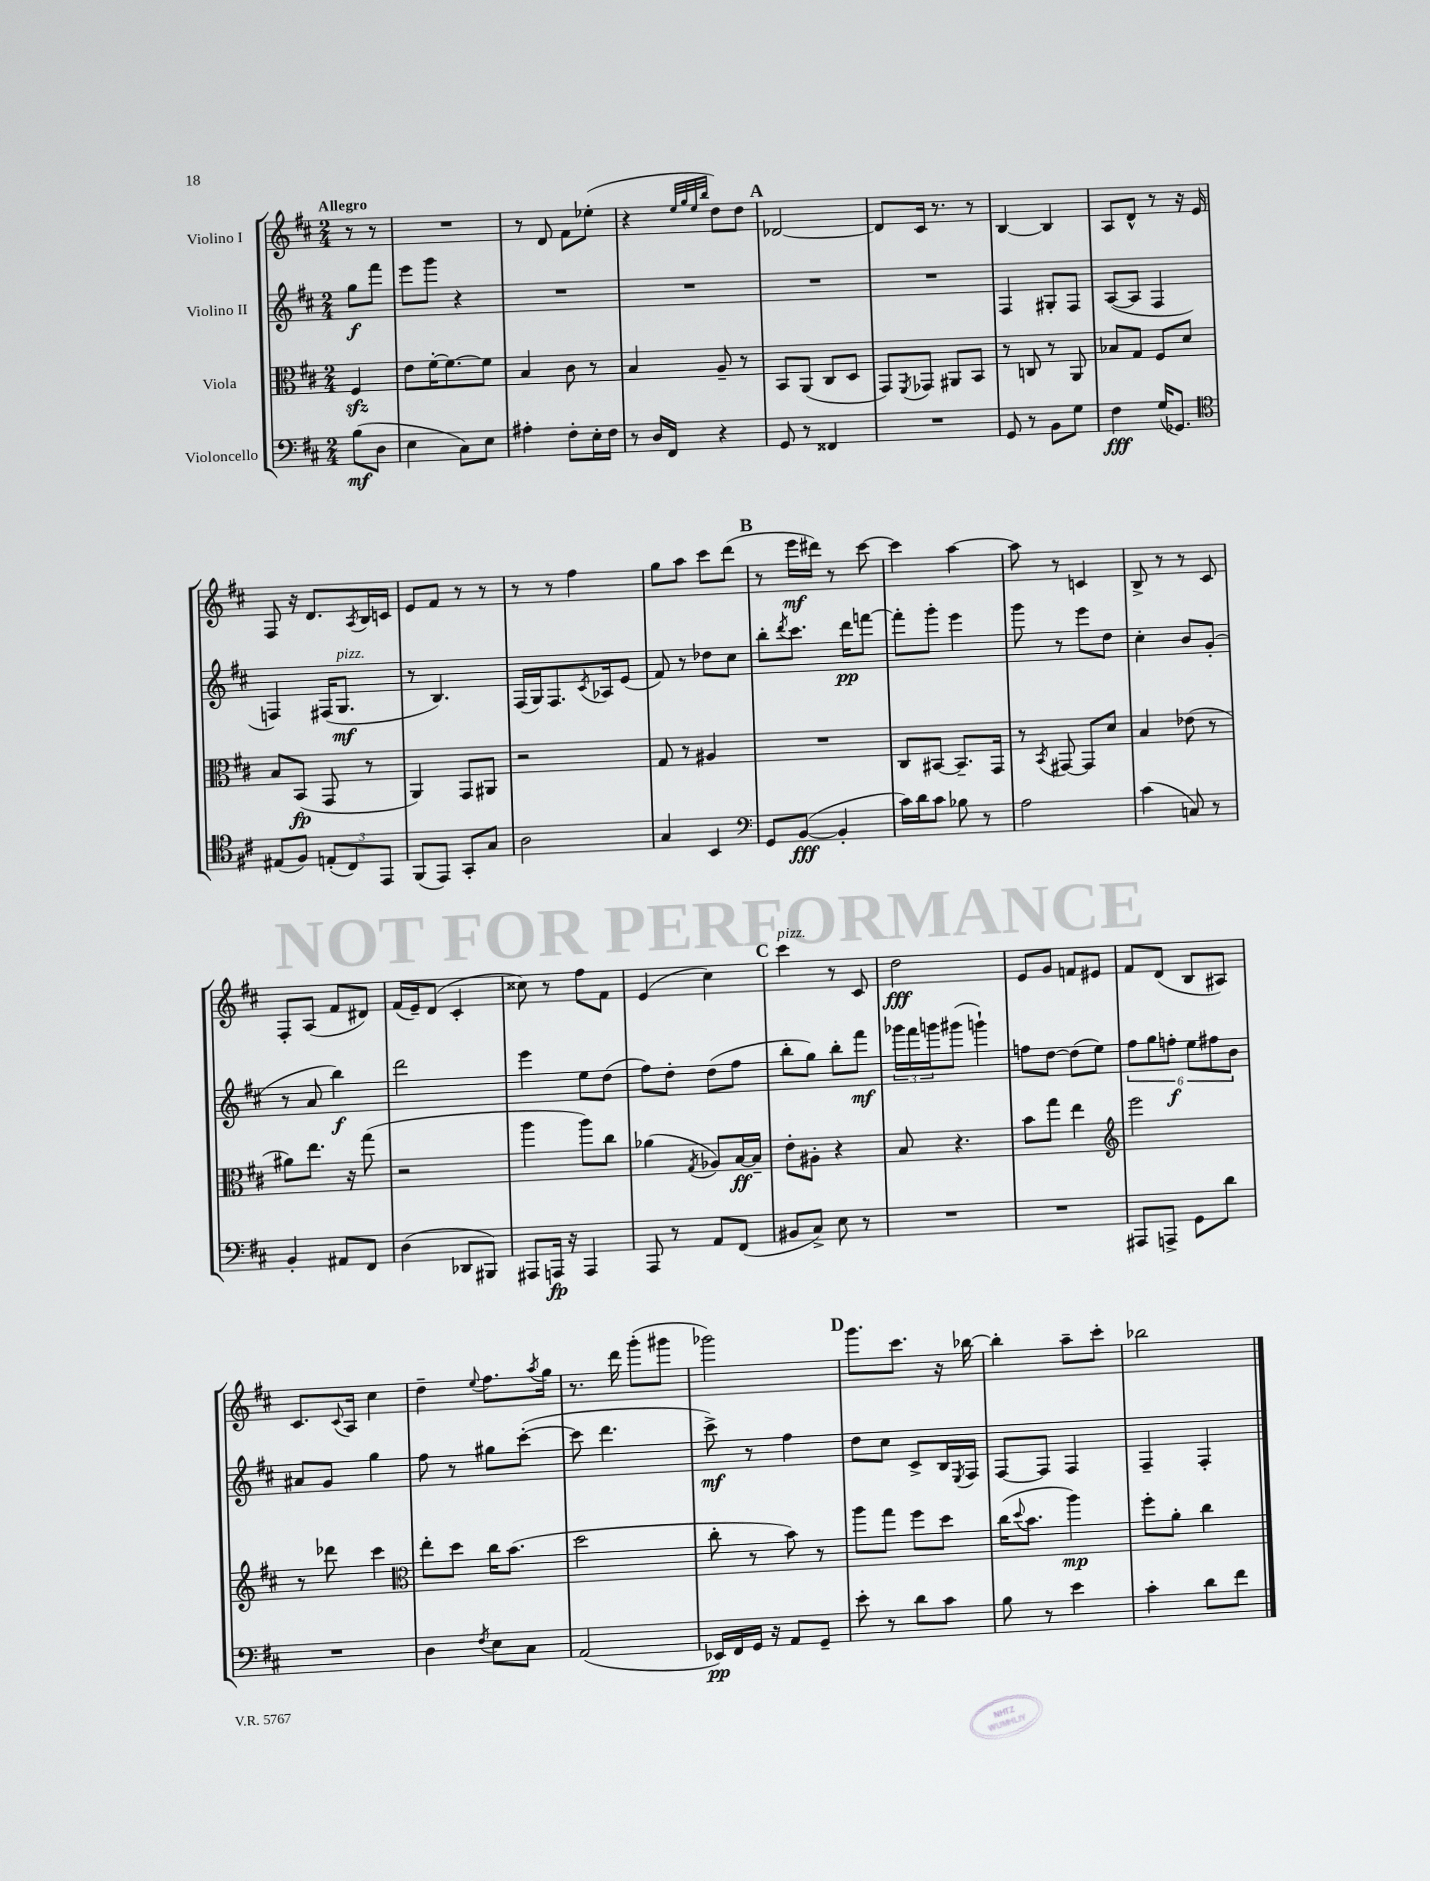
<<
\new StaffGroup <<
\new Staff = "s0" \with { instrumentName = "Violino I" } {
    \clef treble \key d \major \numericTimeSignature \time 2/4 \partial 4 \tempo "Allegro"
    r8 r8 |
    R2 |
    r8 d'8 fis'8 ees''8-.( |
    r4 \grace { e''32 g''32 e''32 b''32 } d''8) d''8 |
    \mark \markup { \bold "A" } des'2~ |
    des'8 cis'16 r8. r8 |
    b4~ b4 |
    a8 d'8-^ r8 r16 e'16 |
    fis8 r16 d'8. \acciaccatura { a8 } b16 c'16 |
    e'8 fis'8 r8 r8 |
    r8 r8 fis''4 |
    g''8 a''8 cis'''8 d'''8( |
    \mark \markup { \bold "B" } r8 e'''16\mf dis'''16) r8 cis'''8~ |
    cis'''4 a''4~ |
    a''8 r8 c'4 |
    b8-> r8 r8 cis'8 |
    fis8-. a8( fis'8 dis'8) |
    fis'16( e'16--) d'8( cis'4-. |
    cisis''8) r8 fis''8 fis'8 |
    e'4( cis''4) |
    \mark \markup { \bold "C" } cis'''4^\markup { \italic "pizz." } r8 cis'8 |
    d''2\fff |
    e'8 g'8 f'8 eis'8 |
    fis'8 d'8( b8 ais8) |
    cis'8. \appoggiatura { cis'8 } a16 cis''4 |
    d''4-- \appoggiatura { e''8 } fis''8. \acciaccatura { a''8 } g''16 |
    r8. d'''16 g'''8-.( gis'''8 |
    ges'''2) |
    \mark \markup { \bold "D" } g'''8. cis'''8. r16 bes''16~ |
    bes''4-. a''8-- cis'''8-. |
    bes''2 \bar "|." |
}
\new Staff = "s1" \with { instrumentName = "Violino II" } {
    \clef treble \key d \major \numericTimeSignature \time 2/4 \partial 4
    g''8\f fis'''8 |
    e'''8 g'''8 r4 |
    R2 |
    R2 |
    \mark \markup { \bold "A" } R2 |
    R2 |
    fis4 gis8-. fis8 |
    a8~( a8 fis4 |
    f4) fis16( g8.\mf^\markup { \italic "pizz." } |
    r8 b4.) |
    fis16( g16) fis8. \acciaccatura { cis'8 } aes16 e'8( |
    fis'8) r8 des''8 cis''8 |
    \mark \markup { \bold "B" } b''8-. \acciaccatura { d'''8 } cis'''8. d'''16\pp f'''8~ |
    f'''8-. g'''8-. e'''4 |
    g'''8 r8 e'''8 d''8 |
    cis''4-. b'8 g'8-.( |
    r8 a'8 b''4\f) |
    d'''2 |
    e'''4 e''8 d''8( |
    fis''8) d''8-. d''8( fis''8 |
    \mark \markup { \bold "C" } b''8-. g''8) b''8-. fis'''8\mf |
    \tuplet 3/2 { ges'''16 fis'''16 g'''16 } gis'''8( g'''4-!) |
    f''8 d''8~ d''8( e''8) |
    \tuplet 6/4 { fis''8 g''8 f''8-.\f e''8 fis''8 b'8 } |
    ais'8 g'8 g''4 |
    fis''8 r8 gis''8 cis'''8~-.( |
    cis'''8 d'''4. |
    cis'''8->\mf) r8 fis''4 |
    \mark \markup { \bold "D" } d''8 cis''8 cis'8-> b16 \acciaccatura { e8 } fis16 |
    fis8~ fis8 fis4 |
    fis4-- fis4-. \bar "|." |
}
\new Staff = "s2" \with { instrumentName = "Viola" } {
    \clef alto \key d \major \numericTimeSignature \time 2/4 \partial 4
    fis4\sfz |
    e'8 fis'16~-. fis'8.~ fis'8 |
    b4 cis'8 r8 |
    b4 a8-- r8 |
    \mark \markup { \bold "A" } b,8 a,8( cis8 d8 |
    g,8) \acciaccatura { fis,8 } ges,8 ais,8 b,8 |
    r8 c8 r8 a,8 |
    bes8 g8 fis8 d'8 |
    b8 b,8\fp( g,8 r8 |
    a,4) g,8 ais,8 |
    r2 |
    g8 r8 ais4 |
    \mark \markup { \bold "B" } R2 |
    cis8 bis,8~ bis,8.-- g,16 |
    r8 \acciaccatura { b,8 } gis,8~ gis,8 d'8 |
    b4 ees'8( r8 |
    ais'8) e''8. r16 g''8( |
    r2 |
    a''4 a''8) cis''8 |
    aes'4( \acciaccatura { g8 } aes8) b16~\ff b16-- |
    \mark \markup { \bold "C" } e'8-. ais8-. r4 |
    b8 r4. |
    b'8 g''8 e''4 |
    \clef treble e'''2 |
    r8 des'''8 cis'''4 |
    \clef alto e''8-. d''8 cis''16 b'8.( |
    d''2 |
    cis''8-. r8 b'8) r8 |
    \mark \markup { \bold "D" } a''8 g''8 fis''8 d''8 |
    cis''16( \appoggiatura { d''8 } b'8. a''4\mp) |
    fis''8-. a'8-. cis''4 \bar "|." |
}
\new Staff = "s3" \with { instrumentName = "Violoncello" } {
    \clef bass \key d \major \numericTimeSignature \time 2/4 \partial 4
    b8\mf( d8 |
    e4 cis8) e8 |
    ais4-. fis8-. e16-. fis16 |
    r8 d16 fis,16 r4 |
    \mark \markup { \bold "A" } g,8 r8 fisis,4 |
    R2 |
    g,8 r8 b,8 g8 |
    fis4\fff g16( ges,8.) |
    \clef tenor eis8( fis8) \tuplet 3/2 { e8-.( cis8) e,8 } |
    fis,8( e,8) g,8-. g8 |
    a2 |
    g4 b,4 |
    \mark \markup { \bold "B" } \clef bass g,8 b,8~\fff( b,4-. |
    cis'16) d'16 cis'8 bes8 r8 |
    a2 |
    cis'4( c8) r8 |
    b,4-. ais,8 fis,8 |
    d4( des,8 bis,,8) |
    ais,,8 a,,16\fp r16 a,,4 |
    a,,8 r8 a,8 fis,8( |
    \mark \markup { \bold "C" } bis,8 cis8->) e8 r8 |
    R2 |
    R2 |
    ais,,8 a,,8-> g,8 d'8 |
    R2 |
    d4 \acciaccatura { fis8 } e8 cis8 |
    a,2( |
    ees,16\pp) fis,16 g,16 r16 a,8 g,8-- |
    \mark \markup { \bold "D" } e'8-. r8 d'8 cis'8 |
    b8 r8 e'4 |
    cis'4-. d'8 fis'8 \bar "|." |
}
>>
>>
\layout { \context { \Score \remove "Bar_number_engraver" } }
